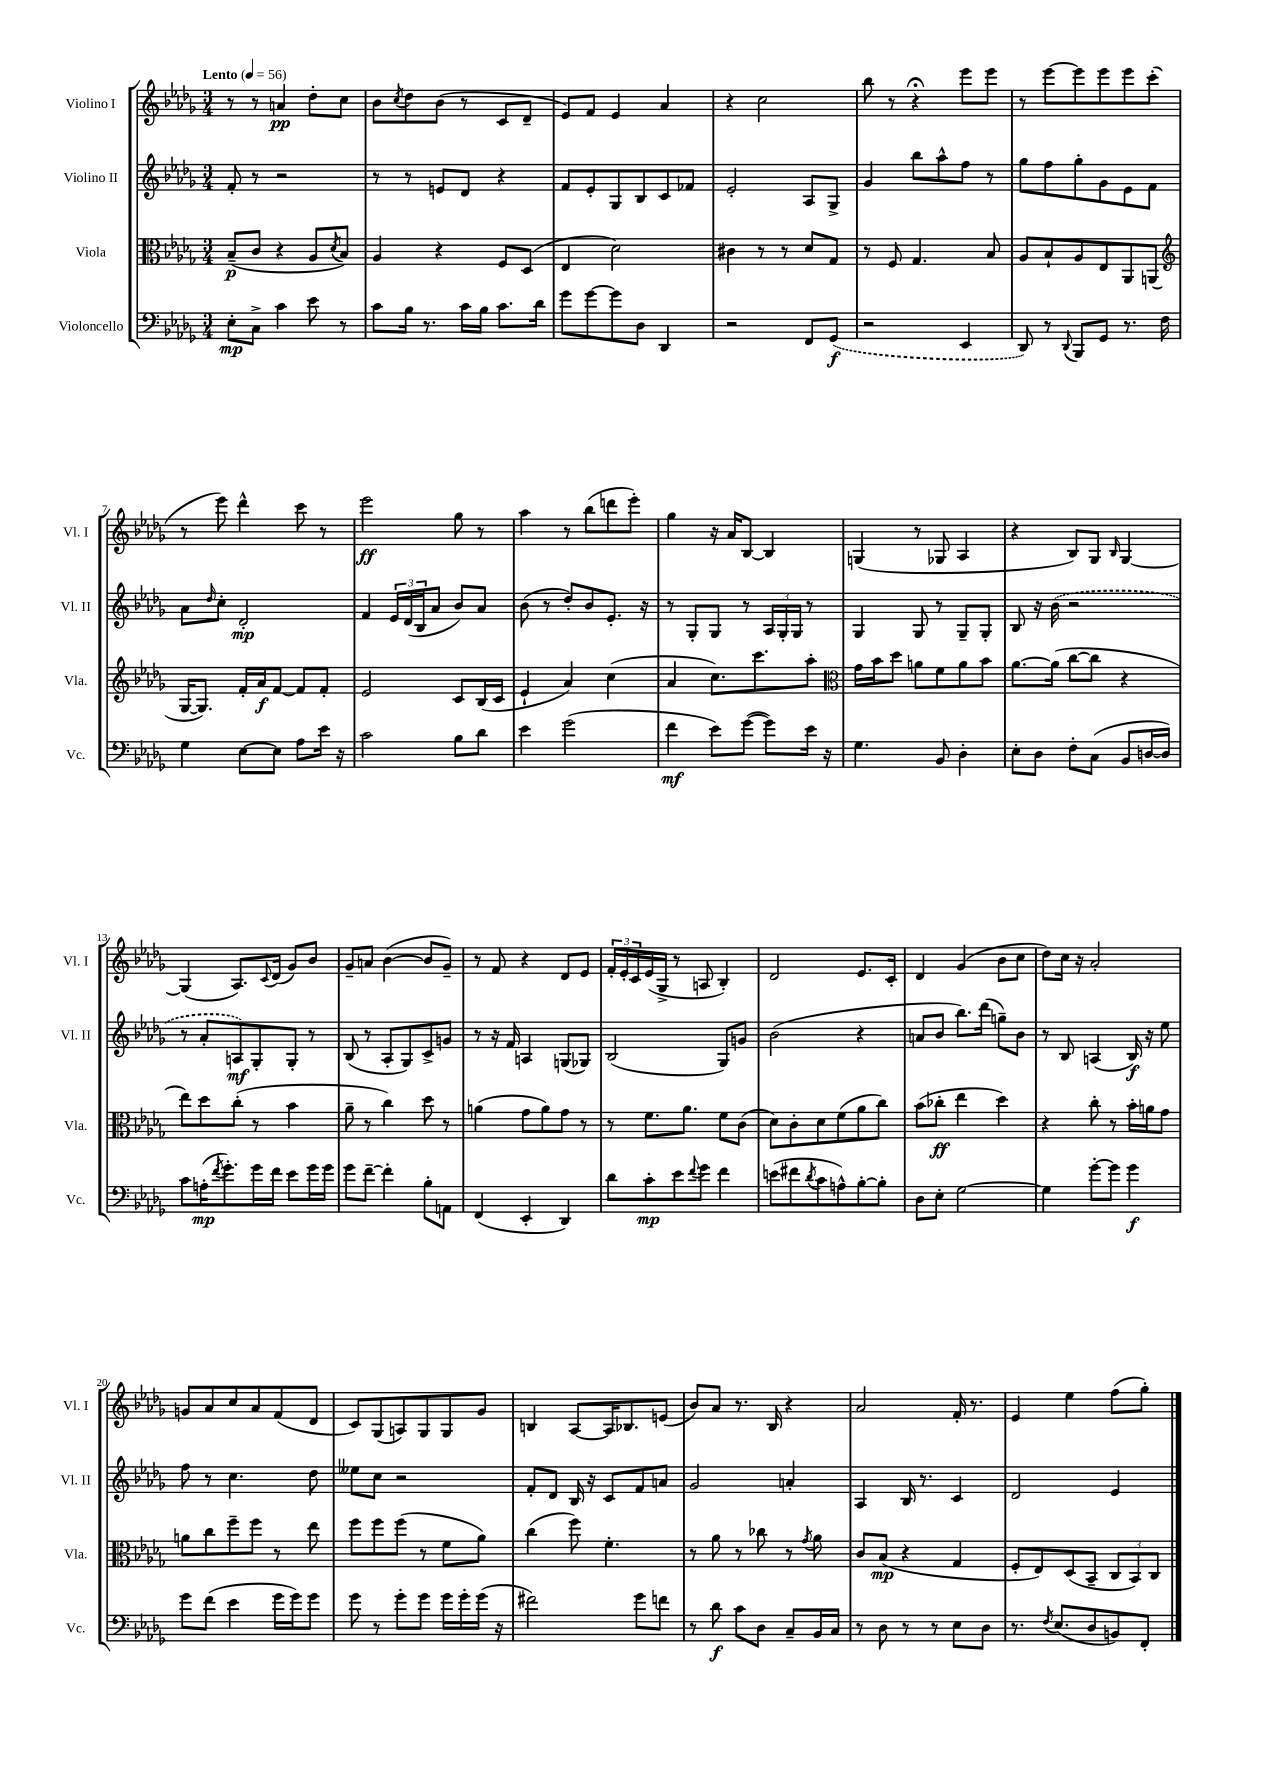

**kern	**dynam	**kern	**dynam	**kern	**dynam	**kern	**dynam
*part4	*part4	*part3	*part3	*part2	*part2	*part1	*part1
*staff4	*staff4	*staff3	*staff3	*staff2	*staff2	*staff1	*staff1
*I"Violoncello	*	*I"Viola	*	*I"Violino II	*	*I"Violino I	*
*I'Vc.	*	*I'Vla.	*	*I'Vl. II	*	*I'Vl. I	*
*clefF4	*	*clefC3	*	*clefG2	*	*clefG2	*
*k[b-e-a-d-g-]	*	*k[b-e-a-d-g-]	*	*k[b-e-a-d-g-]	*	*k[b-e-a-d-g-]	*
*M3/4	*	*M3/4	*	*M3/4	*	*M3/4	*
*MM56	*	*MM56	*	*MM56	*	*MM56	*
=1	=1	=1	=1	=1	=1	=1	=1
!	!	!	!	!	!	!LO:TX:a:B:t=Lento	!
8E-'\L	mp	(8B-~/L	p	8f'/	.	8r	.
8C^\J	.	8c/J	.	8r	.	8r	.
4c\	.	4r	.	2r	.	4an/	pp
8e-\	.	8A-/L	.	.	.	8dd-'\L	.
.	.	8qd-/	.	.	.	.	.
8r	.	8B-/J)	.	.	.	8cc\J	.
=2	=2	=2	=2	=2	=2	=2	=2
8c\L	.	4A-/	.	8r	.	8b-\L	.
.	.	.	.	.	.	8qcc/	.
16B-\Jk	.	.	.	8r	.	8dd-\	.
8.r	.	.	.	.	.	.	.
.	.	4r	.	8en/L	.	(8b-\J	.
16c\LL	.	.	.	8d-/J	.	8r	.
16B-\JJ	.	.	.	.	.	.	.
8.c\L	.	8F/L	.	4r	.	8c/L	.
.	.	(8D-/J	.	.	.	8d-~/J	.
16d-\Jk	.	.	.	.	.	.	.
=3	=3	=3	=3	=3	=3	=3	=3
8g-\L	.	4E-/	.	8f/L	.	8e-/L)	.
[8g-\	.	.	.	8e-'/	.	8f/J	.
8g-\]	.	2d-\)	.	8G-/	.	4e-/	.
8D-\J	.	.	.	8B-/	.	.	.
4DD-/	.	.	.	8c/	.	4a-/	.
.	.	.	.	8f-X/J	.	.	.
=4	=4	=4	=4	=4	=4	=4	=4
2r	.	4c#X\	.	2e-'/	.	4r	.
.	.	8r	.	.	.	2cc\	.
.	.	8r	.	.	.	.	.
8FF/L	.	8d-/L	.	8A-/L	.	.	.
(8GG-/J	f	8G-/J	.	8G-^/J	.	.	.
=5	=5	=5	=5	=5	=5	=5	=5
2r	.	8r	.	4g-/	.	8bb-\	.
.	.	8F/	.	.	.	8r	.
.	.	4.G-/	.	8bb-\L	.	4r;<	.
.	.	.	.	8aa-^^\	.	.	.
4EE-/	.	.	.	8ff\J	.	8eee-\L	.
.	.	8B-/	.	8r	.	8eee-\J	.
=6	=6	=6	=6	=6	=6	=6	=6
8DD-/)	.	8A-/L	.	8gg-\L	.	8r	.
8r	.	8B-`/	.	8ff\	.	[8eee-\L	.
8qqDD-/	.	.	.	.	.	.	.
8BBB-/L	.	8A-/	.	8gg-'\	.	8eee-\]	.
8GG-/J	.	8E-/	.	8g-\	.	8eee-\	.
8.r	.	8AA-/	.	8e-\	.	8eee-\	.
.	.	(8AAn/J	.	8f\J	.	(8ccc'\J	.
16F\	.	.	.	.	.	.	.
!!LO:LB:g=z
=7	=7	=7	=7	=7	=7	=7	=7
*	*	*clefG2	*	*	*	*	*
4G-\	.	[16G-/KL	.	8a-\L	.	8r	.
.	.	8.G-/J])	.	.	.	.	.
.	.	.	.	16qqdd-/	.	.	.
.	.	.	.	8cc'\J	.	8eee-\)	.
[8E-\L	.	16f'/LL	.	2d-'/	mp	4ddd-^^\	.
.	.	16a-/J	f	.	.	.	.
8E-\J]	.	[8f/J	.	.	.	.	.
8A-\L	.	8f/L]	.	.	.	8ccc\	.
16e-\Jk	.	8f'/J	.	.	.	8r	.
16r	.	.	.	.	.	.	.
=8	=8	=8	=8	=8	=8	=8	=8
2c\	.	2e-/	.	4f/	.	2eee-\	ff
.	.	.	.	24e-/LL	.	.	.
.	.	.	.	(24d-/	.	.	.
.	.	.	.	24B-/J	.	.	.
.	.	.	.	8a-/J	.	.	.
8B-\L	.	8c/L	.	8b-/L)	.	8gg-\	.
8d-\J	.	(16B-/L	.	8a-/J	.	8r	.
.	.	16c/JJ	.	.	.	.	.
=9	=9	=9	=9	=9	=9	=9	=9
4e-\	.	4e-`/	.	(8b-\	.	4aa-\	.
.	.	.	.	8r	.	.	.
(2g-\	.	4a-/)	.	8dd-'/L)	.	8r	.
.	.	.	.	8b-/	.	(8bb-\L	.
.	.	(4cc\	.	8.e-'/J	.	8dddn\	.
.	.	.	.	.	.	8eee-'\J)	.
.	.	.	.	16r	.	.	.
=10	=10	=10	=10	=10	=10	=10	=10
4f\	mf	4a-/	.	8r	.	4gg-\	.
.	.	.	.	8G-'/L	.	.	.
8e-\L)	.	8.cc\L)	.	8G-/J	.	16r	.
.	.	.	.	.	.	16a-/KL	.
([8g-\J	.	.	.	8r	.	[8B-/J	.
.	.	8.ccc\	.	.	.	.	.
8g-\L])	.	.	.	24A-/LL	.	4B-/]	.
.	.	.	.	24G-'/	.	.	.
.	.	.	.	24G-/JJ	.	.	.
16e-\Jk	.	8aa-'\J	.	8r	.	.	.
16r	.	.	.	.	.	.	.
=11	=11	=11	=11	=11	=11	=11	=11
*	*	*clefC3	*	*	*	*	*
4.G-\	.	16g-\LL	.	4G-/	.	(4Gn/	.
.	.	16b-\J	.	.	.	.	.
.	.	8dd-\J	.	.	.	.	.
.	.	8an\L	.	8G-/	.	8r	.
8BB-/	.	8f\	.	8r	.	8G-X/	.
4D-'\	.	8a\	.	8G-~/L	.	4A-/	.
.	.	8b-\J	.	8G-'/J	.	.	.
=12	=12	=12	=12	=12	=12	=12	=12
8E-'\L	.	[8.a-\L	.	8B-/	.	4r	.
8D-\J	.	.	.	16r	.	.	.
.	.	(16a-\Jk]	.	(16b-\	.	.	.
8F'\L	.	[8cc\L	.	2r	.	8B-/L)	.
(8C\J	.	8cc\J]	.	.	.	8G-/J	.
.	.	.	.	.	.	16qqB-/	.
8BB-/L	.	4r	.	.	.	[4G-/	.
[16Dn/L	.	.	.	.	.	.	.
16D/JJ])	.	.	.	.	.	.	.
!!LO:LB:g=z
=13	=13	=13	=13	=13	=13	=13	=13
8c\L	.	8ee-\L)	.	8r	.	(4G-/]	.
(16An'\K	mp	8dd-\	.	8a-'/L	.	.	.
8qf/	.	.	.	.	.	.	.
8.g-'\)	.	.	.	.	.	.	.
.	.	(8cc'\J	.	8An/)	mf	8.A-/L)	.
16g-\L	.	8r	.	8G-'/	.	.	.
.	.	.	.	.	.	8qqc/	.
16f\JJ	.	.	.	.	.	(16d-/Jk	.
8e-\L	.	4b-\	.	8G-'/J	.	8g-/L)	.
16g-\L	.	.	.	8r	.	8b-/J	.
16g-\JJ	.	.	.	.	.	.	.
=14	=14	=14	=14	=14	=14	=14	=14
8g-\L	.	8a-~\	.	(8B-/	.	8g-~/L	.
[8f~\J	.	8r	.	8r	.	8an/J	.
4f'\]	.	4cc\)	.	8A-'/L	.	([4b-\	.
.	.	.	.	8G-/)	.	.	.
8B-'\L	.	8dd-\	.	8c^/	.	8b-/L]	.
8AAn\J	.	8r	.	8gn/J	.	8g-~/J)	.
=15	=15	=15	=15	=15	=15	=15	=15
(4FF/	.	(4an\	.	8r	.	8r	.
.	.	.	.	16r	.	8f/	.
.	.	.	.	16f/	.	.	.
4EE-'/	.	8g-\L	.	4An/	.	4r	.
.	.	8a\)	.	.	.	.	.
4DD-/)	.	8g-\J	.	(8Gn/L	.	8d-/L	.
.	.	8r	.	8G-X/J)	.	8e-/J	.
=16	=16	=16	=16	=16	=16	=16	=16
8d-\L	.	8r	.	(2B-/	.	24f'/LL	.
.	.	.	.	.	.	24e-'/	.
.	.	.	.	.	.	24c/	.
8c'\	mp	8.f\L	.	.	.	(16e-/	.
.	.	.	.	.	.	16G-^/JJ	.
8e-\	.	.	.	.	.	8r	.
.	.	8.a-\J	.	.	.	.	.
8qqf/	.	.	.	.	.	.	.
8g-\J	.	.	.	.	.	8An/	.
4f\	.	8f\L	.	8G-/L)	.	4B-'/)	.
.	.	(8c\J	.	8gn/J	.	.	.
=17	=17	=17	=17	=17	=17	=17	=17
(8en\L	.	8d-\L)	.	(2b-\	.	2d-/	.
8f#X\	.	8c'\	.	.	.	.	.
8qd-/	.	.	.	.	.	.	.
8c\	.	8d-\	.	.	.	.	.
8An^^\)	.	(8f\	.	.	.	.	.
[8B-'\	.	8a-\	.	4r	.	8.e-/L	.
8B-'\J]	.	8cc\J)	.	.	.	.	.
.	.	.	.	.	.	16c'/Jk	.
=18	=18	=18	=18	=18	=18	=18	=18
8D-\L	.	(8b-\L	.	8an/L	.	4d-/	.
8E-'\J	.	8cc-X'\J	ff	8b-/J	.	.	.
[2G-\	.	4ee-\	.	8.bb-\L)	.	(4g-/	.
.	.	.	.	(16ddd-\Jk	.	.	.
.	.	4dd-\)	.	8ggn~\L)	.	8b-\L	.
.	.	.	.	8b-\J	.	8cc\J	.
=19	=19	=19	=19	=19	=19	=19	=19
4G-\]	.	4r	.	8r	.	8dd-\L)	.
.	.	.	.	8B-/	.	16cc\Jk	.
.	.	.	.	.	.	16r	.
[8g-'\L	.	8cc'\	.	(4An/	.	2a-'/	.
8g-\J]	.	8r	.	.	.	.	.
4g-\	f	16b-'\LL	.	16B-/)	f	.	.
.	.	16an\J	.	16r	.	.	.
.	.	8g-\J	.	8ee-\	.	.	.
!!LO:LB:g=z
=20	=20	=20	=20	=20	=20	=20	=20
8g-\L	.	8an\L	.	8ff\	.	8gn/L	.
(8f\J	.	8cc\	.	8r	.	8a-/	.
4e-\	.	8ff~\	.	4.cc\	.	8cc/	.
.	.	8ff\J	.	.	.	8a-/	.
16g-\LL	.	8r	.	.	.	(8f/	.
16g-\J)	.	.	.	.	.	.	.
8g-\J	.	8ee-\	.	8dd-\	.	8d-/J	.
=21	=21	=21	=21	=21	=21	=21	=21
8g-\	.	8ff\L	.	8ee--X\L	.	8c/L)	.
8r	.	8ff\	.	8cc\J	.	(8G-/	.
8g-'\L	.	(8ff\J	.	2r	.	8An/)	.
8g-\J	.	8r	.	.	.	8G-/	.
16g-\LL	.	8f\L	.	.	.	8G-/	.
16g-'\	.	.	.	.	.	.	.
(16g-\JJ	.	8a-\J)	.	.	.	8g-/J	.
16r	.	.	.	.	.	.	.
=22	=22	=22	=22	=22	=22	=22	=22
2f#X\)	.	(4cc\	.	8f'/L	.	4Bn/	.
.	.	.	.	8d-/J	.	.	.
.	.	8ff\)	.	16B-/	.	[8A-/L	.
.	.	.	.	16r	.	.	.
.	.	4.f'\	.	8c/L	.	16A-/K]	.
.	.	.	.	.	.	8.B-X/	.
8g-\L	.	.	.	8f/	.	.	.
8fn\J	.	.	.	8an/J	.	(8en/J	.
=23	=23	=23	=23	=23	=23	=23	=23
8r	.	8r	.	2g-/	.	8b-/L)	.
8d-\	f	8a-\	.	.	.	8a-/J	.
8c\L	.	8r	.	.	.	8.r	.
8D-\J	.	8cc-X\	.	.	.	.	.
.	.	.	.	.	.	16B-/	.
8C~/L	.	8r	.	4an'/	.	4r	.
.	.	8qg-/	.	.	.	.	.
16BB-/L	.	8a-\	.	.	.	.	.
16C/JJ	.	.	.	.	.	.	.
=24	=24	=24	=24	=24	=24	=24	=24
8r	.	8c/L	.	4A-/	.	2a-/	.
8D-\	.	(8B-/J	mp	.	.	.	.
8r	.	4r	.	16B-/	.	.	.
.	.	.	.	8.r	.	.	.
8r	.	.	.	.	.	.	.
8E-\L	.	4G-/	.	4c/	.	16f'/	.
.	.	.	.	.	.	8.r	.
8D-\J	.	.	.	.	.	.	.
=25	=25	=25	=25	=25	=25	=25	=25
8.r	.	8F'/L	.	2d-/	.	4e-/	.
.	.	8E-/)	.	.	.	.	.
8qF/	.	.	.	.	.	.	.
(8.E-/L	.	.	.	.	.	.	.
.	.	(8D-/	.	.	.	4ee-\	.
8D-/	.	8BB-~/J	.	.	.	.	.
8BBn/)	.	12C/L	.	4e-/	.	(8ff\L	.
.	.	12BB-/)	.	.	.	.	.
8FF'/J	.	.	.	.	.	8gg-'\J)	.
.	.	12C/J	.	.	.	.	.
==	==	==	==	==	==	==	==
*-	*-	*-	*-	*-	*-	*-	*-
